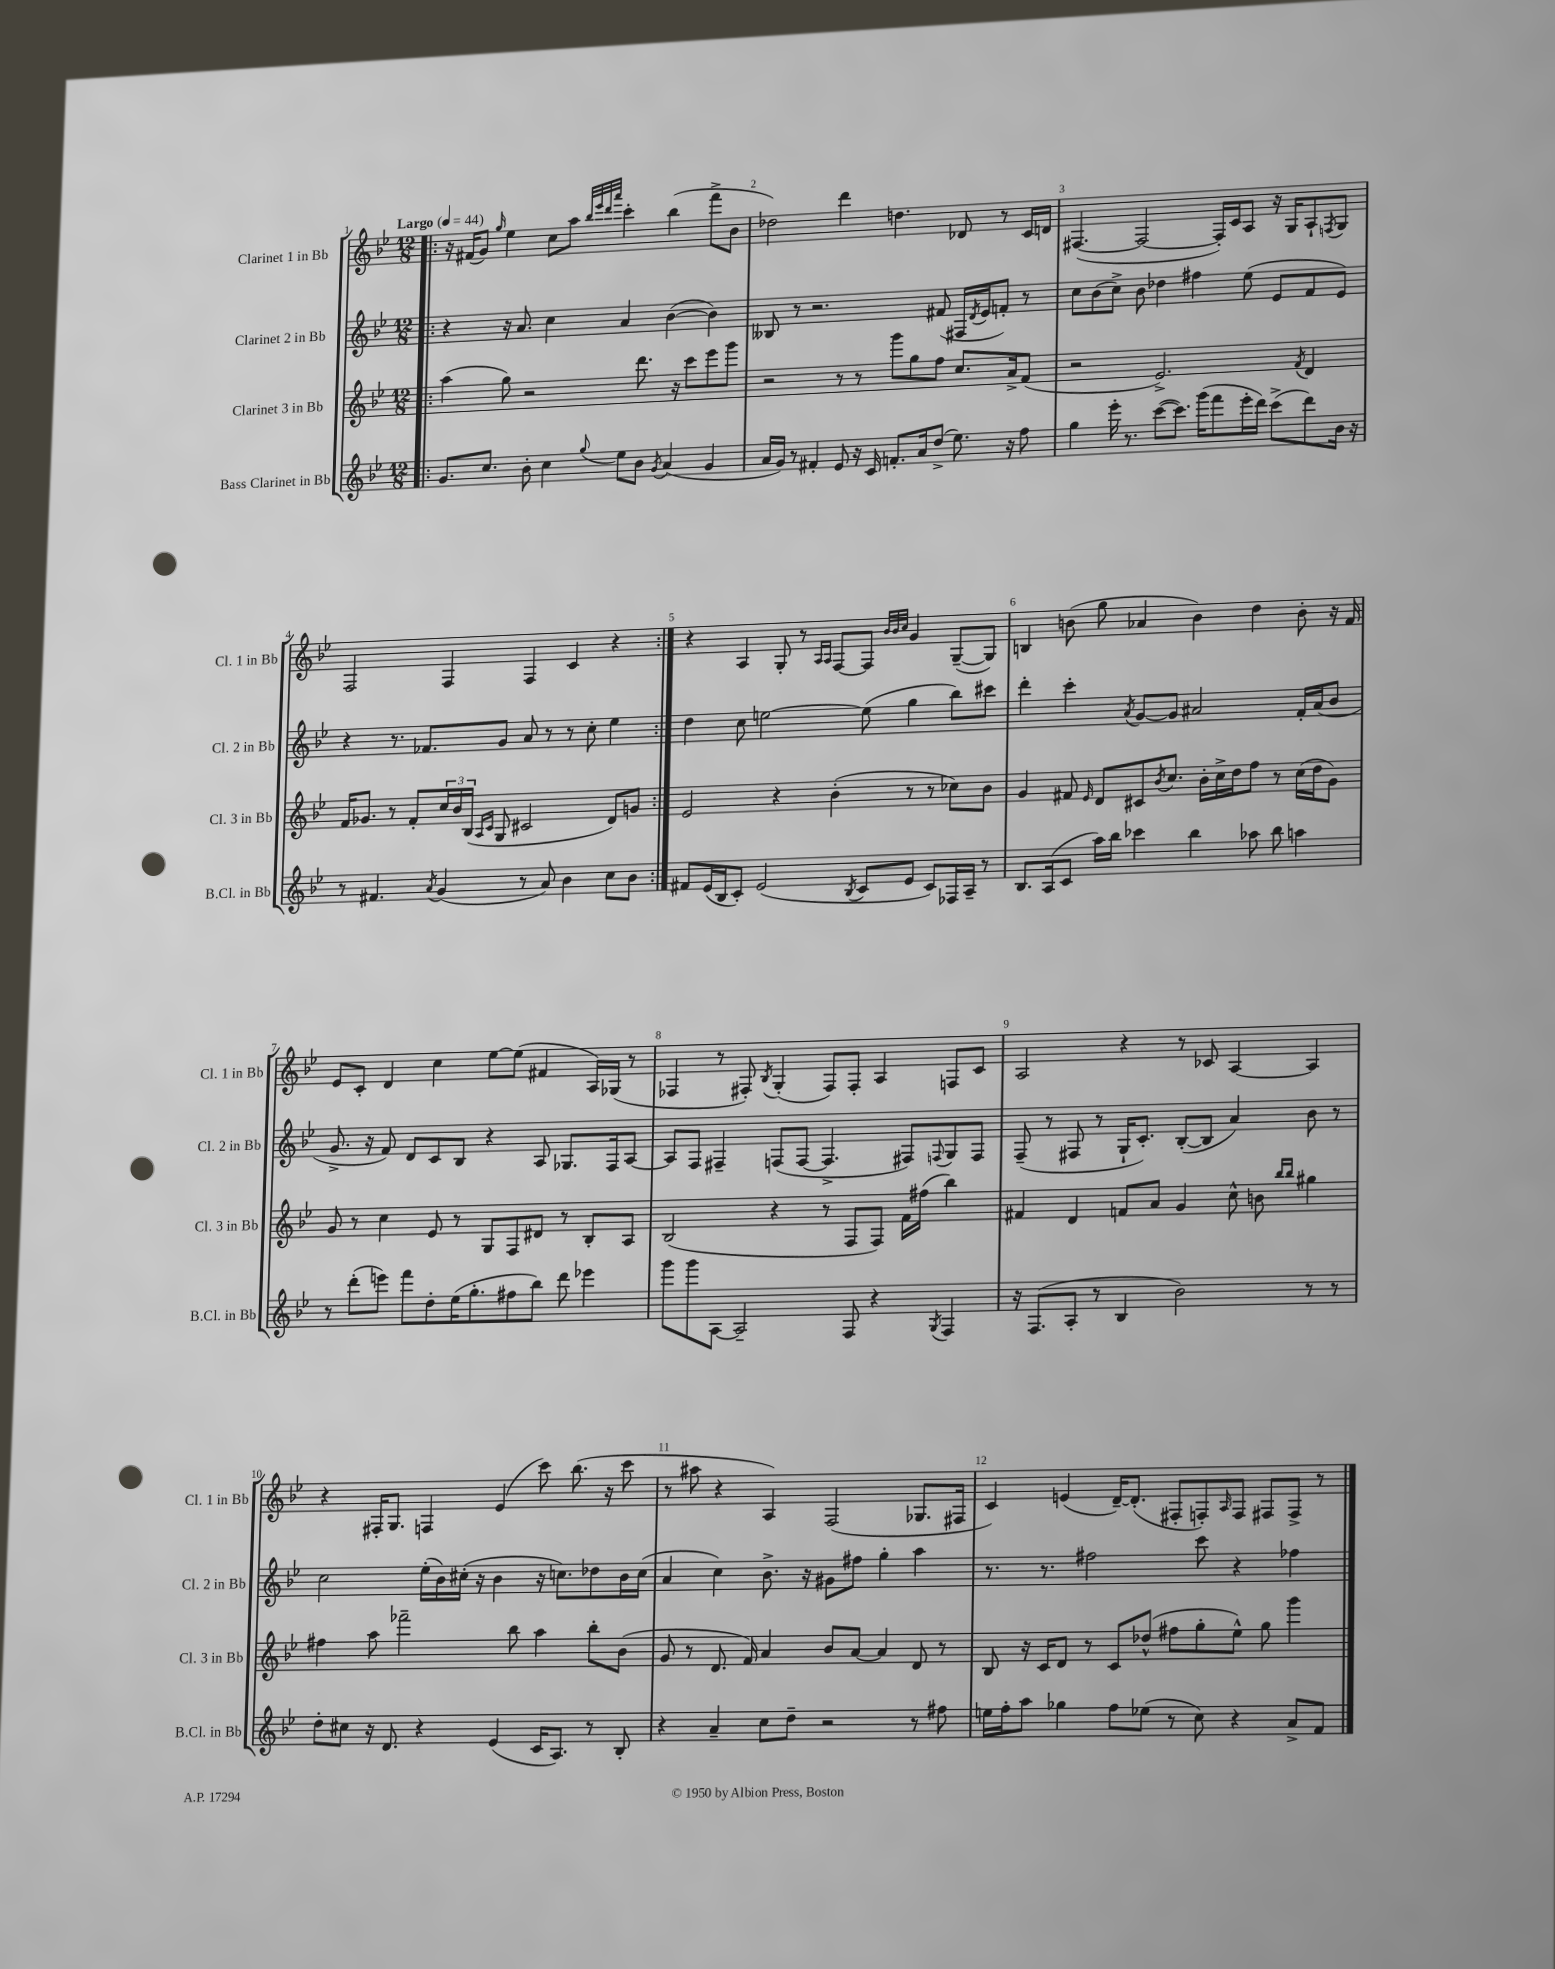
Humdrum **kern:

**kern	**kern	**kern	**kern
*part4	*part3	*part2	*part1
*staff4	*staff3	*staff2	*staff1
*I"Bass Clarinet in Bb	*I"Clarinet 3 in Bb	*I"Clarinet 2 in Bb	*I"Clarinet 1 in Bb
*I'B.Cl. in Bb	*I'Cl. 3 in Bb	*I'Cl. 2 in Bb	*I'Cl. 1 in Bb
*clefG2	*clefG2	*clefG2	*clefG2
*k[b-e-]	*k[b-e-]	*k[b-e-]	*k[b-e-]
*M12/8	*M12/8	*M12/8	*M12/8
*MM44	*MM44	*MM44	*MM44
=1!|:	=1!|:	=1!|:	=1!|:
!	!	!	!LO:TX:a:B:t=Largo
8.g/L	(4aa\	4r	16r
.	.	.	(16f#X/KL
.	.	.	8g/J)
8.cc/J	.	.	.
.	.	.	16qqgg/
.	8gg\)	16r	4ee-\
.	.	8.a/	.
8b-'\	2r	.	.
4cc\	.	4cc\	8cc\L
.	.	.	8aa\J
.	.	.	32qqbb-/LLL
.	.	.	32qqeee-/
.	.	.	32qqddd/
8qqgg/	.	.	32qqaaa/JJJ
8ee-\L	.	4a/	4ccc'\
8b-\J	8.ddd\	.	.
8qg/	.	.	.
(4a/	.	([4b-\	(4bb-\
.	16r	.	.
.	8ccc\L	.	.
4g/	8eee-\	4b-\])	8fff^\L
.	8ggg\J	.	8b-\J
=2	=2	=2	=2
16a/LL	2r	8B--X/	2dd-X\)
16g/JJ)	.	.	.
8r	.	8r	.
4f#X'/	.	2.r	.
8e-/	8r	.	4ddd\
16r	8r	.	.
16c/	.	.	.
8.fn'/L	8ggg\L	.	4.ddn\
.	8gg\	.	.
16a/k	.	.	.
(8dd^/J	8ff\J	(8f#X/	.
8.ee-\)	8.cc/L	16F#X/LL	8d-X/
.	.	8qd/	.
.	.	16e-/J	.
.	.	8fn'/J)	8r
16r	16a^/k	.	.
8ff\	(8f/J	8r	16c/LL
.	.	.	16dn/JJ
=3	=3	=3	=3
4gg\	2r	8cc\L	([4.F#X/
.	.	(8b-\	.
16eee-'\	.	8cc^\J)	.
8.r	.	.	.
.	.	8b-\	2F#/_
([8ccc\L	2.e-^/)	4dd-X\	.
8.ccc\J])	.	.	.
.	.	4ff#X\	.
(16ggg\KL	.	.	.
8fff\	.	.	16F#'/LL])
.	.	.	16c/J
16eee-'\L	.	(8ee-\	8A/J
16ddd\JJ)	.	.	.
(8ccc^\L	.	8e-/L	16r
.	.	.	16G/KL
.	8qf/	.	.
8ddd\)	4d/	8f/	8A`/
.	.	.	8qFn/
16b-\Jk	.	8e-/J)	8G/J
16r	.	.	.
!!LO:LB:g=z
=4	=4	=4	=4
8r	16f/KL	4r	2F/
.	8.g-X/J	.	.
4.f#X/	.	.	.
.	8r	8.r	.
.	8f'/L	.	.
.	.	8.f-X/L	.
8qa/	.	.	.
(4g/	24cc/L	.	4F/
.	24b-/	.	.
.	(24B-/JJ	.	.
.	16qqA/LL	.	.
.	16qqc/JJ	.	.
.	8G/	8g/J	.
8r	2c#X/	8a/	4F/
8a/)	.	8r	.
4b-\	.	8r	4c/
.	.	8cc'\	.
8cc\L	8d/L)	4ee-\	4r
8b-\J	8gn/J	.	.
=5:|!	=5:|!	=5:|!	=5:|!
8f#X/L	2e-/	4dd\	4r
(16e-/L	.	.	.
16B-/J	.	.	.
8c'/J)	.	8cc\	4A/
(2e-/	.	[2een\	.
.	4r	.	8G'/
.	.	.	8r
.	.	.	16qqA/LL
.	.	.	16qqA/JJ
.	(4b-'\	.	[8F/L
8qB-/	.	.	.
8c/L	.	(8ee\]	8F/J]
.	.	.	32qqb-/LLL
.	.	.	32qqb-/
.	.	.	32qqcc/JJJ
8e-/J	8r	4gg\	4g/
8c/L)	8r	.	.
16F-X/L	8cc-X\L)	8bb-\L)	([8G~/L
16A~/JJ	.	.	.
8r	8b-\J	8ccc#X\J	8G/J])
=6	=6	=6	=6
8.B-/L	4g/	4ddd'\	4Bn/
(16A/k	.	.	.
8c/J	8f#X/	4ccc'\	(8bn\
.	16qqe-/	.	.
16aa\LL)	8d/L	.	8gg\
16bb-\JJ	.	.	.
.	.	8qa/	.
4ccc-X\	8c#X/	[8g/L	4a-X/
.	8qb-/	.	.
.	8.cc/J	8g/J]	.
4bb-\	.	2a#X/	4b\)
.	16b-'\LL	.	.
.	16cc^\	.	.
.	16dd\J	.	.
8aa-X\	8ff\J	.	4dd\
8bb-\	8r	.	.
4aan\	(16cc\LL	16f'/LL	8b'\
.	16dd\J	(16a#/J	.
.	8g\J)	8b-/J	16r
.	.	.	16f/
!!LO:LB:g=z
=7	=7	=7	=7
8r	8g/	8.g^/	8e-/L
(8ddd'\L	8r	.	8c'/J
.	.	16r	.
8eeen\J)	4cc\	8f/)	4d/
8fff\L	.	8d/L	.
8dd'\	8e-/	8c/	4cc\
(16ee-\K	8r	8B-/J	.
8.gg'\	.	.	.
.	8G/L	4r	[8ee-\L
8ff#X\	8F/	.	(8ee-\J]
8bb-\J)	8d#X/J	8A/	4f#X/
8ddd\	8r	8.G-X/L	.
4eee-X\	8B-'/L	.	16A/LL)
.	.	16F/k	(16G-X/JJ
.	8A/J	[8A/J	8r
=8	=8	=8	=8
8ggg\L	(2B-/	8A/L]	4F-X/
8ggg\	.	8F/J	.
[8A\J	.	4F#X~/	8r
2A~/]	.	.	8F#X'/)
.	.	.	8qB-/
.	4r	(8Fn/L	(4G'/
.	.	[8F/J	.
.	8r	4.F^/]	8F#/L)
8F/	8F/L	.	8F#'/J
4r	8F/J)	.	4A/
.	16f\LL	8F#X/L)	.
.	(16ff#X\JJ	.	.
8qG/	.	8qqFn/	.
4F/	4bb-\)	8G/	8Fn/L
.	.	8F/J	8c/J
=9	=9	=9	=9
16r	4f#X/	(8F~/	2A/
(8.F/L	.	.	.
.	.	8r	.
8A'/J	4d/	8F#X/	.
8r	.	8r	.
4B-/	8fn/L	16G`/KL	4r
.	.	8.c'/J)	.
.	8a/J	.	.
2b-\)	4g/	([8B-'/L	8r
.	.	8B-/J]	8c-X/
.	8cc^^\	4a/)	[4A/
.	8bn\	.	.
.	16qqbb-/LL	.	.
.	16qqbb-/JJ	.	.
8r	4gg#X\	8b-\	4A/]
8r	.	8r	.
!!LO:LB:g=z
=10	=10	=10	=10
8dd'\L	4ff#X\	2cc\	4r
8cc#X\J	.	.	.
16r	8aa\	.	16F#X'/KL
8.d/	.	.	8.G/J
.	2fff-X~\	.	.
4r	.	(16ee-'\LL	4Fn/
.	.	16b-\)	.
.	.	(16cc#X'\JJ	.
.	.	16r	.
(4e-/	.	4b-\	(4e-/
.	8bb-\	.	.
16c/KL	4aa\	16r	8ccc\)
8.A/J)	.	8.ccn\L)	.
.	.	.	(8.bb-\
8r	8bb-'\L	8dd-X\	.
.	.	.	16r
8B-'/	(8b-\J	16b-\L	8ccc\
.	.	(16cc\JJ	.
=11	=11	=11	=11
4r	8g/	4a/	8r
.	8r	.	8aa#X\
4a~/	8.d/	4cc\)	4r
.	16f/)	.	.
8cc\L	4a/	8.b-^\	4A/)
8dd~\J	.	.	.
.	.	16r	.
2r	8b-/L	8g#X\L	(2F/
.	[8a/J	8ff#X\J	.
.	4a/]	4gg'\	.
8r	8d/	4aa\	8.G-X/L
8ff#X\	8r	.	.
.	.	.	16F#X/Jk
=12	=12	=12	=12
16een\LL	8B-/	8.r	4c/)
16ff'\J	.	.	.
8aa\J	16r	.	.
.	16c/KL	8.r	.
4gg-X\	8d/J	.	(4en/
.	8r	2ff#X\	.
8ff\L	8c/L	.	[16d~/KL)
.	.	.	(8.d'/J]
(8ee-X\J	(8dd-X^^/J	.	.
8r	8ff#X\L	.	8F#X'/L
8cc\)	8gg'\	8ccc\	8Fn'/)
.	.	.	16qqA/
4r	8ee-^^\J)	4r	8F/J
.	8gg\	.	8F#X/L
8a^/L	4ggg\	4ff-X\	8F#^/J
8f/J	.	.	8r
==	==	==	==
*-	*-	*-	*-
